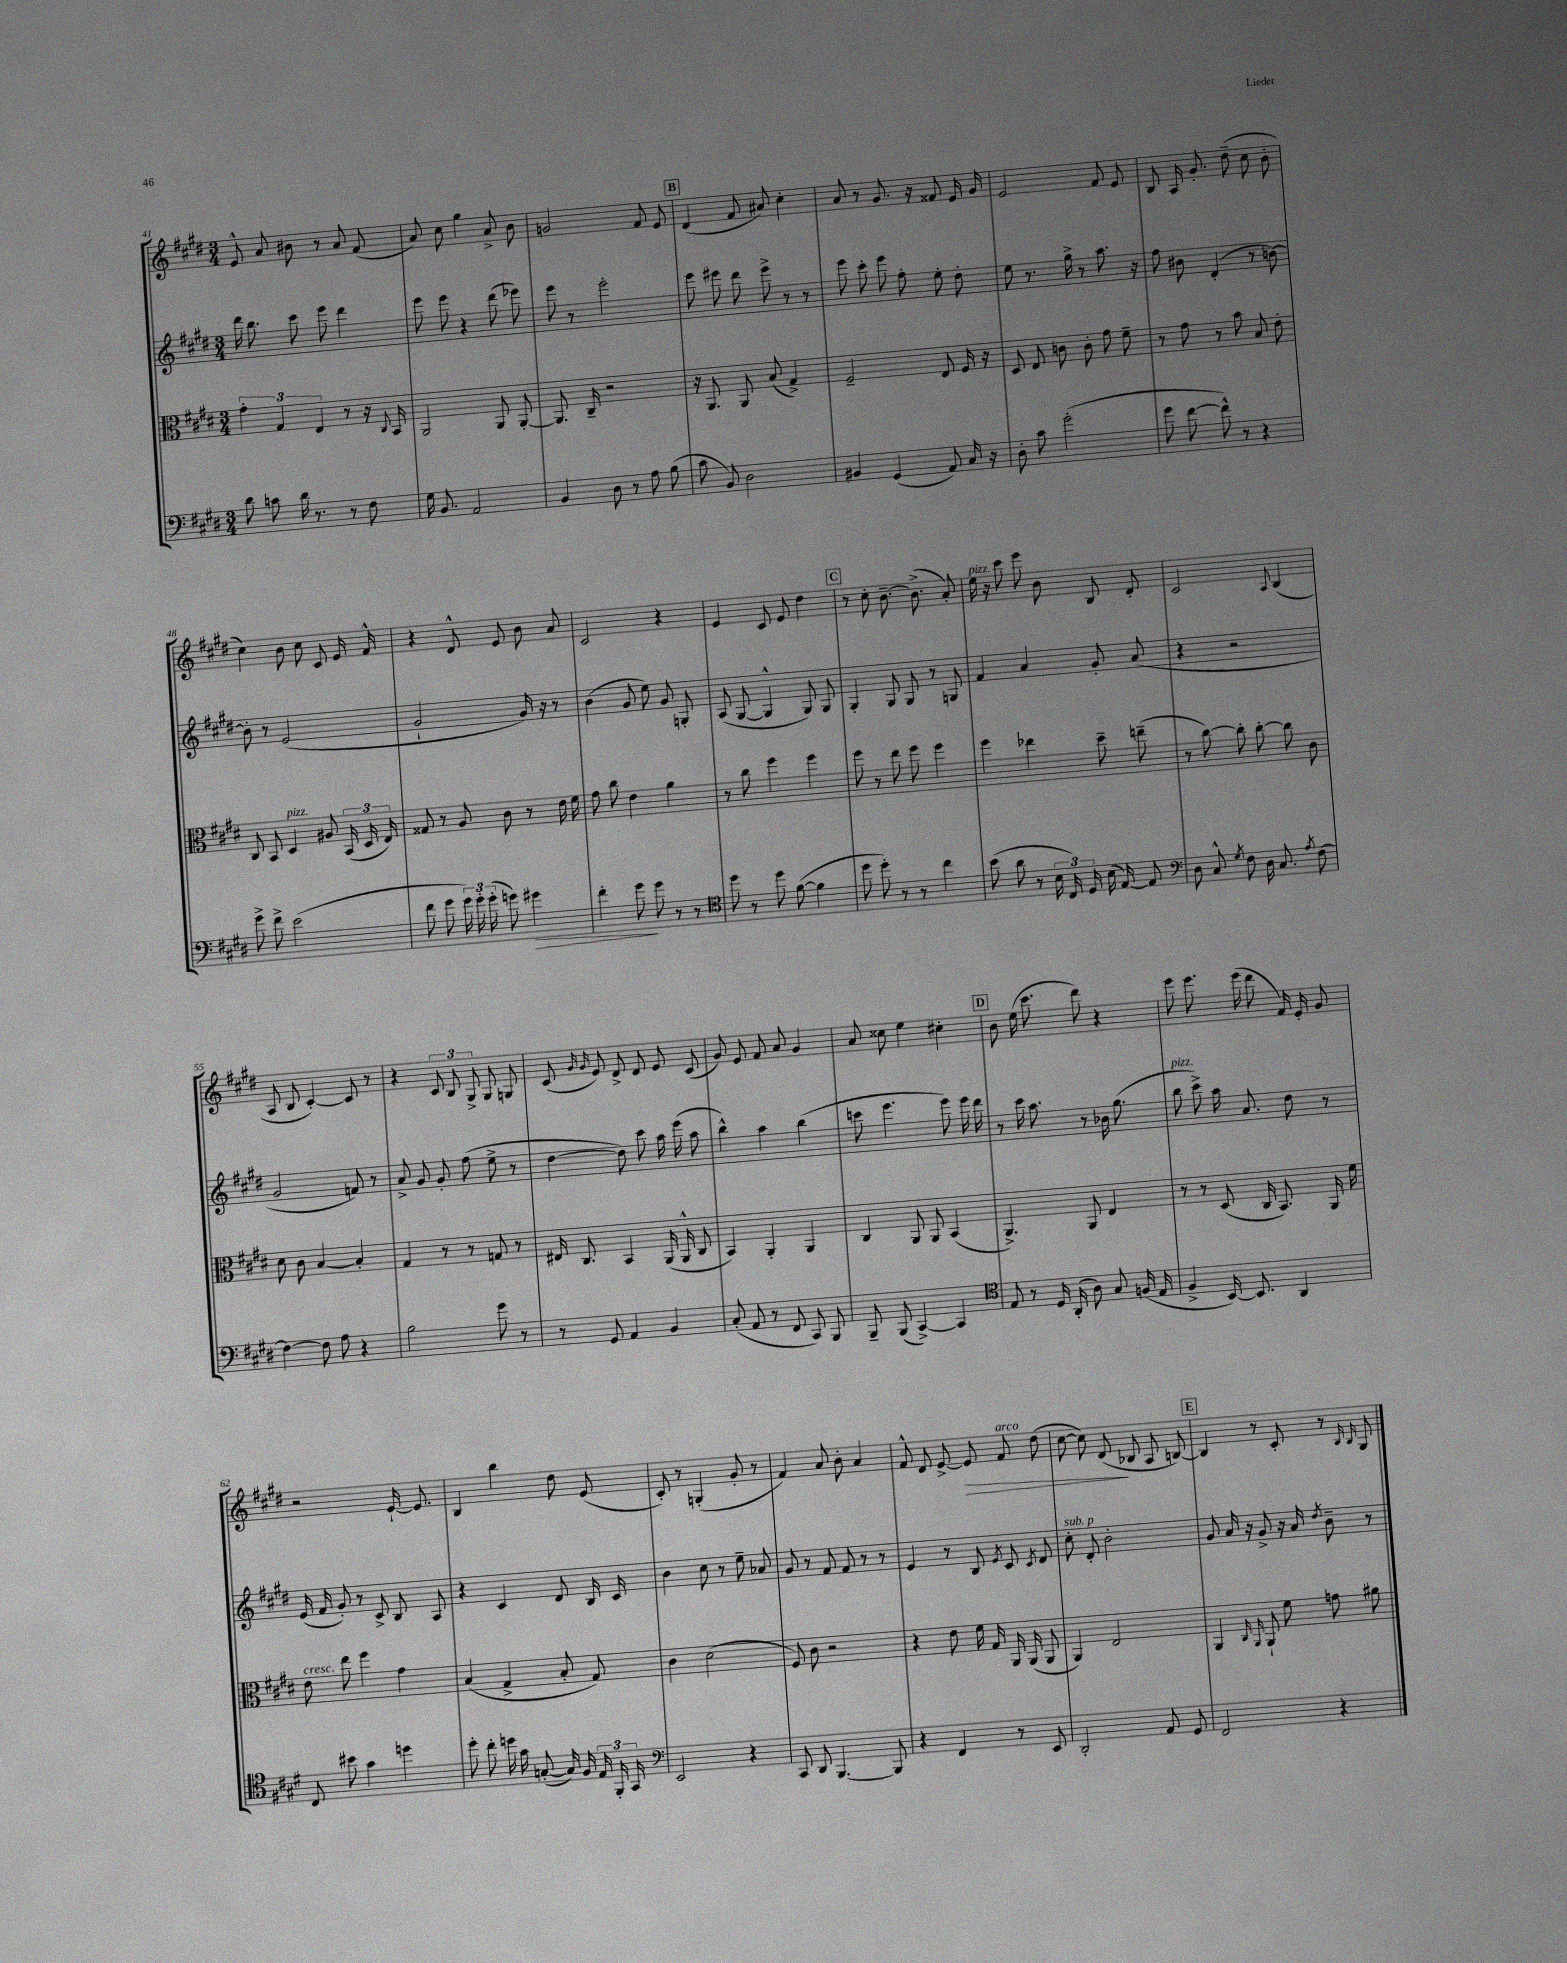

**kern	**kern	**kern	**kern
*staff4	*staff3	*staff2	*staff1
*clefF4	*clefC3	*clefG2	*clefG2
*k[f#c#g#d#]	*k[f#c#g#d#]	*k[f#c#g#d#]	*k[f#c#g#d#]
*M3/4	*M3/4	*M3/4	*M3/4
8d#	6g#'	16ddd#	8e^^
.	.	8.bb	.
8c	.	.	8a
.	6G#	.	.
16d#	.	8ccc#	8b#
8.r	.	.	.
.	6E	.	.
.	.	8eee	8r
8r	8r	4ddd#	8a
8F#	16r	.	(8f#
.	8qqC#	.	.
.	16BB	.	.
=	=	=	=
16G#	2AA	8eee	8a)
8.BB	.	.	.
.	.	8eee	8cc#
2AA	.	4r	4gg#
.	8AA	(8ddd#	8a^
.	[8AA'	8eee-)	8b
=	=	=	=
4BB	8.AA]	8eee	2g
.	.	8r	.
.	16C#~	.	.
8D#	2r	2eee'	.
8r	.	.	.
8A	.	.	8f#
(8B	.	.	8e
=	=	=	=
8c#	16r	8eee	(4d#
.	8.AA	.	.
8BB)	.	8eee#	.
2D#	8AA	8ddd#	8f#
.	(8B	8eee#^	8a#)
.	4G#^)	8r	4cc#'
.	.	8r	.
=	=	=	=
4BB#	2F#~	8eee	8a
.	.	8ccc#'	8r
(4GG#	.	8eee	8.g#
.	.	8ff#'	.
.	.	.	16r
8AA)	8E	8ee'	8f##
16C#	16F#	8dd#'	16e
16r	16r	.	16g#
=	=	=	=
8D#'	8D#	8ee	2e
8c#	8E	8.r	.
(2g#'	8c	.	.
.	.	16gg#^	.
.	8c'	8r	.
.	8g#	8.aa	8f#
.	8f#~	.	8e
.	.	16r	.
=	=	=	=
8g#	8r	8ff#	8B
[8f#	8g#	8b#	16A
.	.	.	8.g#'
8f#^^])	8r	(4d#'	.
8r	8b	.	(8dd#~
4r	8B	8r	8cc#
.	8e'	[8b)	8b'
=	=	=	=
8g#^	8C#	8b']	4cc#)
8f#^	8BB	8r	.
(2e	4D#	(2e	8b
.	.	.	8cc#
.	8A#	.	8c#
.	(24BB	.	16e
.	24D#	.	.
.	.	.	16f#^^
.	24E)	.	.
=	=	=	=
8f#	8G##	2g#`	4r
8g#	8r	.	.
24g#)	8A	.	8d#^^
24g#'	.	.	.
(24g#'	.	.	.
8g)	8c#	.	8e
4g#	8r	16g#)	8b
.	.	16r	.
.	16e	8r	8a
.	16f#	.	.
=	=	=	=
4f#'	8g#	(4b	2c#
.	8cc#	.	.
8g#	4e	8g#	.
8g#	.	8ee)	.
8r	4a	8g#	4r
8r	.	8G'	.
=	=	=	=
*clefC4	*	*	*
8dd#	8r	(8A	4e
8r	8cc#	[8G#	.
8dd#	4ff#	4G#^^]	8c#
([8f#	.	.	8e
4f#]	4ff#	8G#)	4dd#
.	.	8G#	.
=	=	=	=
8dd#	8ff#	4G#'	8r
8dd#')	8r	.	8cc#'
8r	8ee	8G#	[8.b~
8r	8ff#	8G#	.
.	.	.	(8.b^]
4cc#	4ff#	8r	.
.	.	8G	8a')
=	=	=	=
(8b	4ff#	4f#	16ee
.	.	.	16r
8a	.	.	8ccc#
8r	4ee-	4a	8eee
24B	.	.	8b
24C#)	.	.	.
24D#	.	.	.
(16B	8dd#~	8g#'	8B
[16E)	.	.	.
8E]	(8ee~	(8a	8d#'
=	=	=	=
*clefF4	*	*	*
8D#	8r	4r	2c#
8C#^^	[8cc#)	.	.
8qG#	.	.	.
8F#	8cc#']	2r	.
16D#	[8cc#'	.	.
8.C#	.	.	.
.	.	.	8qqA
.	8cc#]	.	(4B
8qA	.	.	.
[8F#	8c#	.	.
=	=	=	=
4F#_	8d#	2g#	8A
.	8c#	.	8B
8F#]	[4B	.	[4c#')
8A	.	.	.
4r	4B']	8f)	8c#]
.	.	8r	8r
=	=	=	=
2B	4G#	8a^	4r
.	.	8g#	.
.	8r	8g#'	12c#
.	.	.	12B
.	8r	(8ff#	.
.	.	.	12G#^
8g#	8G	8ee^	8G#
8r	8r	8r	8G
=	=	=	=
8r	16E#	[4dd#	(8c#
.	8.C#	.	.
.	.	.	16qqg#
.	.	.	16qqg#
8GG#	.	.	8e)
4AA	4BB	8dd#])	8d#^
.	.	8ccc#	8d#
4BB	(16AA	16aa	8e
.	16AA^^	(16eee	.
.	8C#	8aa	(8c#
=	=	=	=
(8C#'	4BB)	4bb^^)	8g#)
8AA	.	.	8e
8r	4AA'	4aa	8f#
8FF#	.	.	8a
8CC#)	4AA	(4bb	4g#
8BBB	.	.	.
=	=	=	=
8BBB~	4C#	8ccc	8a
(8BBB	.	4.eee	8cc##
[4CC#^)	8AA	.	4ee
.	8AA	.	.
4CC#]	(4BB	8eee)	4cc#'
.	.	16eee	.
.	.	16ddd#	.
=	=	=	=
*clefC4	*	*	*
8E	4.AA^)	8r	8b
8r	.	16ccc#	(16ee
.	.	8.aa	8.ccc#
16D#	.	.	.
(16AA'	.	.	.
8A)	8AA	8r	8ddd#)
8G#	4E	16b-	4r
.	.	(8.gg#	.
(16F	.	.	.
16E	.	.	.
=	=	=	=
4F#^	8r	8bb	8eee
.	8r	8ccc#^)	8.eee
[16BB)	(8D#	16aa	.
8.BB]	.	8.a	(16eee
.	16C#	.	8ddd#
.	8.BB)	.	.
4AA	.	8dd#	16f#)
.	.	.	16e'
.	16AA	8r	8g#
.	16f#	.	.
=	=	=	=
8C#	8e	(16e	2r
.	.	16f#	.
8b#	8ee	8g#')	.
4g#	4ff#	8r	.
.	.	8c#^	.
4dd	4g#	8B	[16e`
.	.	.	8.e]
.	.	8A	.
=	=	=	=
8dd#'	(4B	4r	4B
8cc#'	.	.	.
16dd	4G#^	4c#	4bb
16g#	.	.	.
([8G'	.	.	.
16G])	8B'	8d#	8dd#
16F#	.	.	.
24E	8G#)	16B	(8e
24FF#'	.	.	.
.	.	16c#	.
24GG#	.	.	.
=	=	=	=
*clefF4	*	*	*
2EE	4c#	4b	8c#')
.	.	.	8r
.	(2d#	8cc#	(4G'
.	.	8r	.
4r	.	8ee~	8g#'
.	.	8a-	8r
=	=	=	=
8CC#	8F#)	8g#	4f#)
8DD#	8c#	8r	.
[4.BBB	2r	8f#	8a
.	.	8f#	8b'
.	.	8r	4a
8BBB]	.	8r	.
=	=	=	=
4r	4r	4e	8f#^^
.	.	.	8d#
4FF#	8e	8r	[8e^
.	16f#	8B	8e]
.	16G#	.	.
.	.	8qe	.
8r	16AA	8c#	8f#
.	(16AA	.	.
.	.	8qc#	.
8EE	8AA	8d#	(8dd#
=	=	=	=
2DD#'	4AA)	8cc#'	[8cc#
.	.	8d#'	8cc#])
.	2E	2b'	(8d#
.	.	.	8B-
8AA	.	.	8A
8GG#	.	.	[8B)
=	=	=	=
2FF#	4AA	8g#	4B]
.	.	16a	.
.	.	16r	.
.	16qqC#	.	.
.	16qqAA	.	.
.	8AA`	8g#^	8r
.	8f#	16r	8c#'
.	.	16a	.
.	.	8qdd#	.
4r	8g	8b~	8r
.	.	.	16qqB
.	.	.	16qqB
.	8a#	8r	8G#
==	==	==	==
*-	*-	*-	*-
